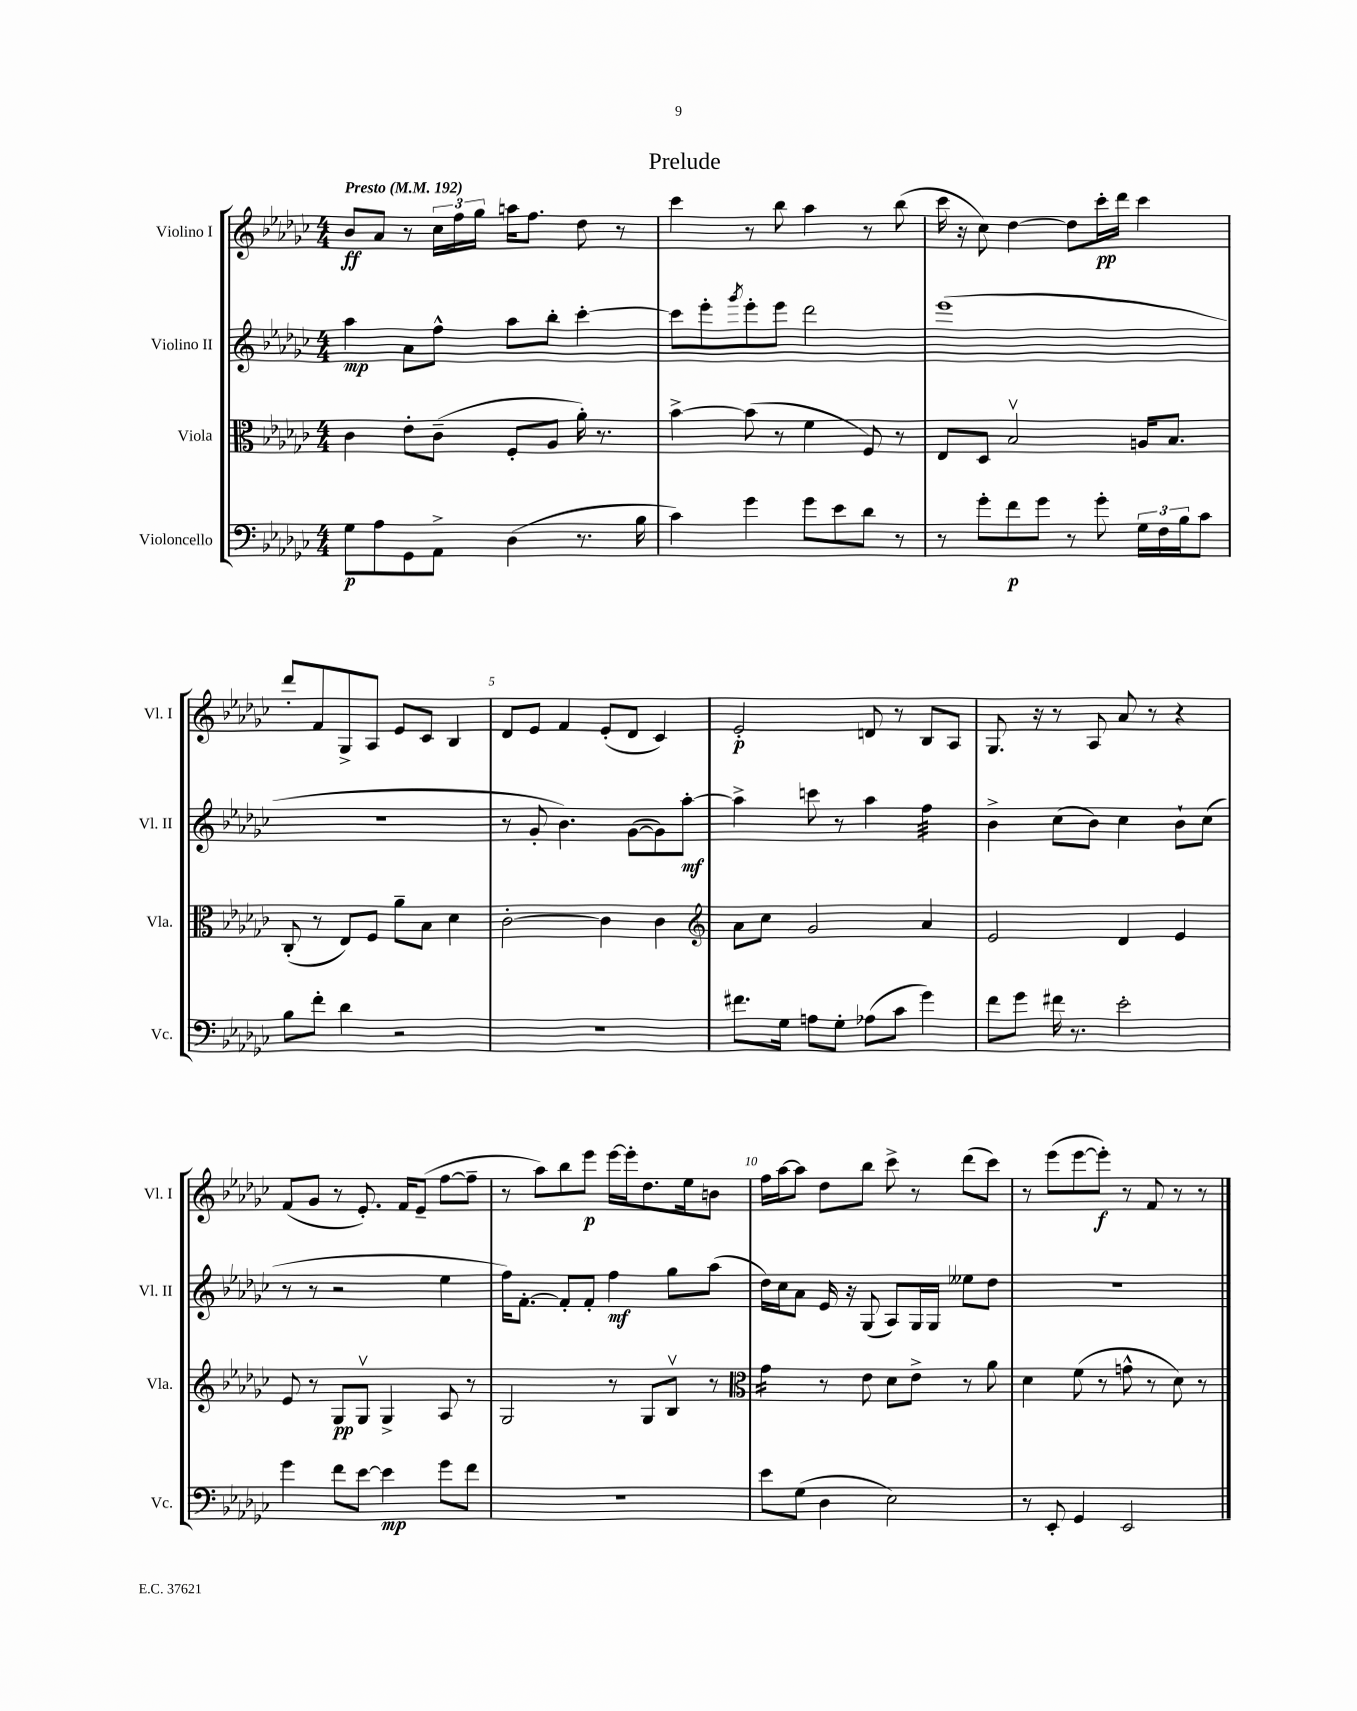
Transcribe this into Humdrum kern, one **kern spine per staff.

**kern	**dynam	**kern	**dynam	**kern	**dynam	**kern	**dynam
*part4	*part4	*part3	*part3	*part2	*part2	*part1	*part1
*staff4	*staff4	*staff3	*staff3	*staff2	*staff2	*staff1	*staff1
*I"Violoncello	*	*I"Viola	*	*I"Violino II	*	*I"Violino I	*
*I'Vc.	*	*I'Vla.	*	*I'Vl. II	*	*I'Vl. I	*
*clefF4	*	*clefC3	*	*clefG2	*	*clefG2	*
*k[b-e-a-d-g-c-]	*	*k[b-e-a-d-g-c-]	*	*k[b-e-a-d-g-c-]	*	*k[b-e-a-d-g-c-]	*
*M4/4	*	*M4/4	*	*M4/4	*	*M4/4	*
*MM192	*	*MM192	*	*MM192	*	*MM192	*
=1	=1	=1	=1	=1	=1	=1	=1
!	!	!	!	!	!	!LO:TX:a:B:t=Presto	!
8G-\L	p	4c-\	.	4aa-\	mp	8b-/L	ff
8A-\	.	.	.	.	.	8a-/J	.
8GG-\	.	8e-'\L	.	8a-\L	.	8r	.
8AA-^\J	.	(8c-~\J	.	8ff^^\J	.	24cc-\LL	.
.	.	.	.	.	.	24ff\	.
.	.	.	.	.	.	24gg-\JJ	.
(4D-\	.	8F'/L	.	8aa-\L	.	16aan\KL	.
.	.	.	.	.	.	8.ff\J	.
.	.	8A-/J	.	8bb-'\J	.	.	.
8.r	.	16a-'\)	.	[4ccc-'\	.	8dd-\	.
.	.	8.r	.	.	.	.	.
.	.	.	.	.	.	8r	.
16B-\	.	.	.	.	.	.	.
=2	=2	=2	=2	=2	=2	=2	=2
4c-\)	.	[4b-^\	.	8ccc-\L]	.	4ccc-\	.
.	.	.	.	8eee-'\	.	.	.
.	.	.	.	8qggg-/	.	.	.
4g-\	.	(8b-\]	.	8eee-'\	.	8r	.
.	.	8r	.	8eee-\J	.	8bb-\	.
8g-\L	.	4f\	.	2ddd-\	.	4aa-\	.
8e-\	.	.	.	.	.	.	.
8d-\J	.	8F/)	.	.	.	8r	.
8r	.	8r	.	.	.	(8bb-\	.
=3	=3	=3	=3	=3	=3	=3	=3
8r	.	8E-/L	.	(1eee-	.	16ccc-\	.
.	.	.	.	.	.	16r	.
8g-'\L	.	8D-/J	.	.	.	8cc-\)	.
8f\	p	2B-v/	.	.	.	[4dd-\	.
8g-\J	.	.	.	.	.	.	.
8r	.	.	.	.	.	8dd-\L]	.
8g-'\	.	.	.	.	.	16ccc-'\L	pp
.	.	.	.	.	.	16ddd-\JJ	.
24G-\LL	.	16An/KL	.	.	.	4ccc-\	.
24F\	.	.	.	.	.	.	.
.	.	8.B-/J	.	.	.	.	.
24B-\J	.	.	.	.	.	.	.
8c-\J	.	.	.	.	.	.	.
!!LO:LB:g=z
=4	=4	=4	=4	=4	=4	=4	=4
8B-\L	.	(8C-'/	.	1r	.	8ddd-'/L	.
8f'\J	.	8r	.	.	.	8f/	.
4d-\	.	8E-/L)	.	.	.	8G-^/	.
.	.	8F/J	.	.	.	8A-/J	.
2r	.	8a-~\L	.	.	.	8e-/L	.
.	.	8B-\J	.	.	.	8c-/J	.
.	.	4d-\	.	.	.	4B-/	.
=5	=5	=5	=5	=5	=5	=5	=5
1r	.	[2c-'\	.	8r	.	8d-/L	.
.	.	.	.	8g-'/	.	8e-/J	.
.	.	.	.	4.b-\)	.	4f/	.
.	.	4c-\]	.	.	.	(8e-'/L	.
.	.	.	.	([8g-\L	.	8d-/J	.
.	.	4c-\	.	8g-\])	.	4c-/)	.
.	.	.	.	[8aa-'\J	mf	.	.
=6	=6	=6	=6	=6	=6	=6	=6
*	*	*clefG2	*	*	*	*	*
8.f#X\L	.	8a-\L	.	4aa-^\]	.	2e-'/	p
.	.	8cc-\J	.	.	.	.	.
16G-\Jk	.	.	.	.	.	.	.
8An\L	.	2g-/	.	8cccn\	.	.	.
8G-'\J	.	.	.	8r	.	.	.
(8A-X\L	.	.	.	4aa-\	.	8dn/	.
8c-\J	.	.	.	.	.	8r	.
*	*	*	*	*tremolo	*	*	*
4g-\)	.	4a-/	.	32ff\LLL	.	8B-/L	.
.	.	.	.	32ff\	.	.	.
.	.	.	.	32ff\	.	.	.
.	.	.	.	32ff\	.	.	.
.	.	.	.	32ff\	.	8A-/J	.
.	.	.	.	32ff\	.	.	.
.	.	.	.	32ff\	.	.	.
.	.	.	.	32ff\JJJ	.	.	.
*	*	*	*	*Xtremolo	*	*	*
=7	=7	=7	=7	=7	=7	=7	=7
8f\L	.	2e-/	.	4b-^\	.	8.G-/	.
8g-\J	.	.	.	.	.	.	.
.	.	.	.	.	.	16r	.
16f#X\	.	.	.	(8cc-\L	.	8r	.
8.r	.	.	.	.	.	.	.
.	.	.	.	8b-\J)	.	8A-/	.
2e-'\	.	4d-/	.	4cc-\	.	8a-/	.
.	.	.	.	.	.	8r	.
.	.	4e-/	.	8b-`\L	.	4r	.
.	.	.	.	(8cc-\J	.	.	.
!!LO:LB:g=z
=8	=8	=8	=8	=8	=8	=8	=8
4g-\	.	8e-/	.	8r	.	(8f/L	.
.	.	8r	.	8r	.	8g-/J	.
8f\L	.	8G-/L	pp	2r	.	8r	.
[8e-\J	.	8G-v/J	.	.	.	8.e-'/)	.
4e-\]	mp	4G-^/	.	.	.	.	.
.	.	.	.	.	.	16f/KL	.
.	.	.	.	.	.	(8e-~/J	.
8g-\L	.	8A-/	.	4ee-\	.	[8ff\L	.
8f\J	.	8r	.	.	.	8ff~\J]	.
=9	=9	=9	=9	=9	=9	=9	=9
1r	.	2G-/	.	16ff\KL)	.	8r	.
.	.	.	.	[8.f'\J	.	.	.
.	.	.	.	.	.	8aa-\L)	.
.	.	.	.	8f'/L]	.	8bb-\	.
.	.	.	.	8f'/J	.	8eee-\J	p
.	.	8r	.	4ff\	mf	[16eee-\LL	.
.	.	.	.	.	.	16eee-'\J]	.
.	.	8G-/L	.	.	.	8.dd-\	.
.	.	8B-v/J	.	8gg-\L	.	.	.
.	.	.	.	.	.	16ee-\k	.
.	.	8r	.	(8aa-\J	.	8bn\J	.
=10	=10	=10	=10	=10	=10	=10	=10
*	*	*clefC3	*	*	*	*	*
*	*	*tremolo	*	*	*	*	*
8e-\L	.	16g-\LL	.	16dd-\LL)	.	16ff\LL	.
.	.	16g-\	.	16cc-\J	.	[16aa-\J	.
(8G-\J	.	16g-\	.	8a-\J	.	8aa-\J]	.
.	.	16g-\JJ	.	.	.	.	.
*	*	*Xtremolo	*	*	*	*	*
4D-\	.	8r	.	16e-/	.	8dd-\L	.
.	.	.	.	16r	.	.	.
.	.	8e-\	.	(8G-/	.	8bb-\J	.
2E-\)	.	8d-\L	.	8A-/L)	.	8ccc-^\	.
.	.	8e-^\J	.	16G-/L	.	8r	.
.	.	.	.	16G-/JJ	.	.	.
.	.	8r	.	8ee--X\L	.	(8ddd-\L	.
.	.	8a-\	.	8dd-\J	.	8ccc-\J)	.
=11	=11	=11	=11	=11	=11	=11	=11
8r	.	4d-\	.	1r	.	8r	.
8EE-'/	.	.	.	.	.	(8eee-\L	.
4GG-/	.	(8f\	.	.	.	[8eee-\	.
.	.	8r	.	.	.	8eee-'\J])	f
2EE-/	.	8gn^^\	.	.	.	8r	.
.	.	8r	.	.	.	8f/	.
.	.	8d-\)	.	.	.	8r	.
.	.	8r	.	.	.	8r	.
==	==	==	==	==	==	==	==
*-	*-	*-	*-	*-	*-	*-	*-
